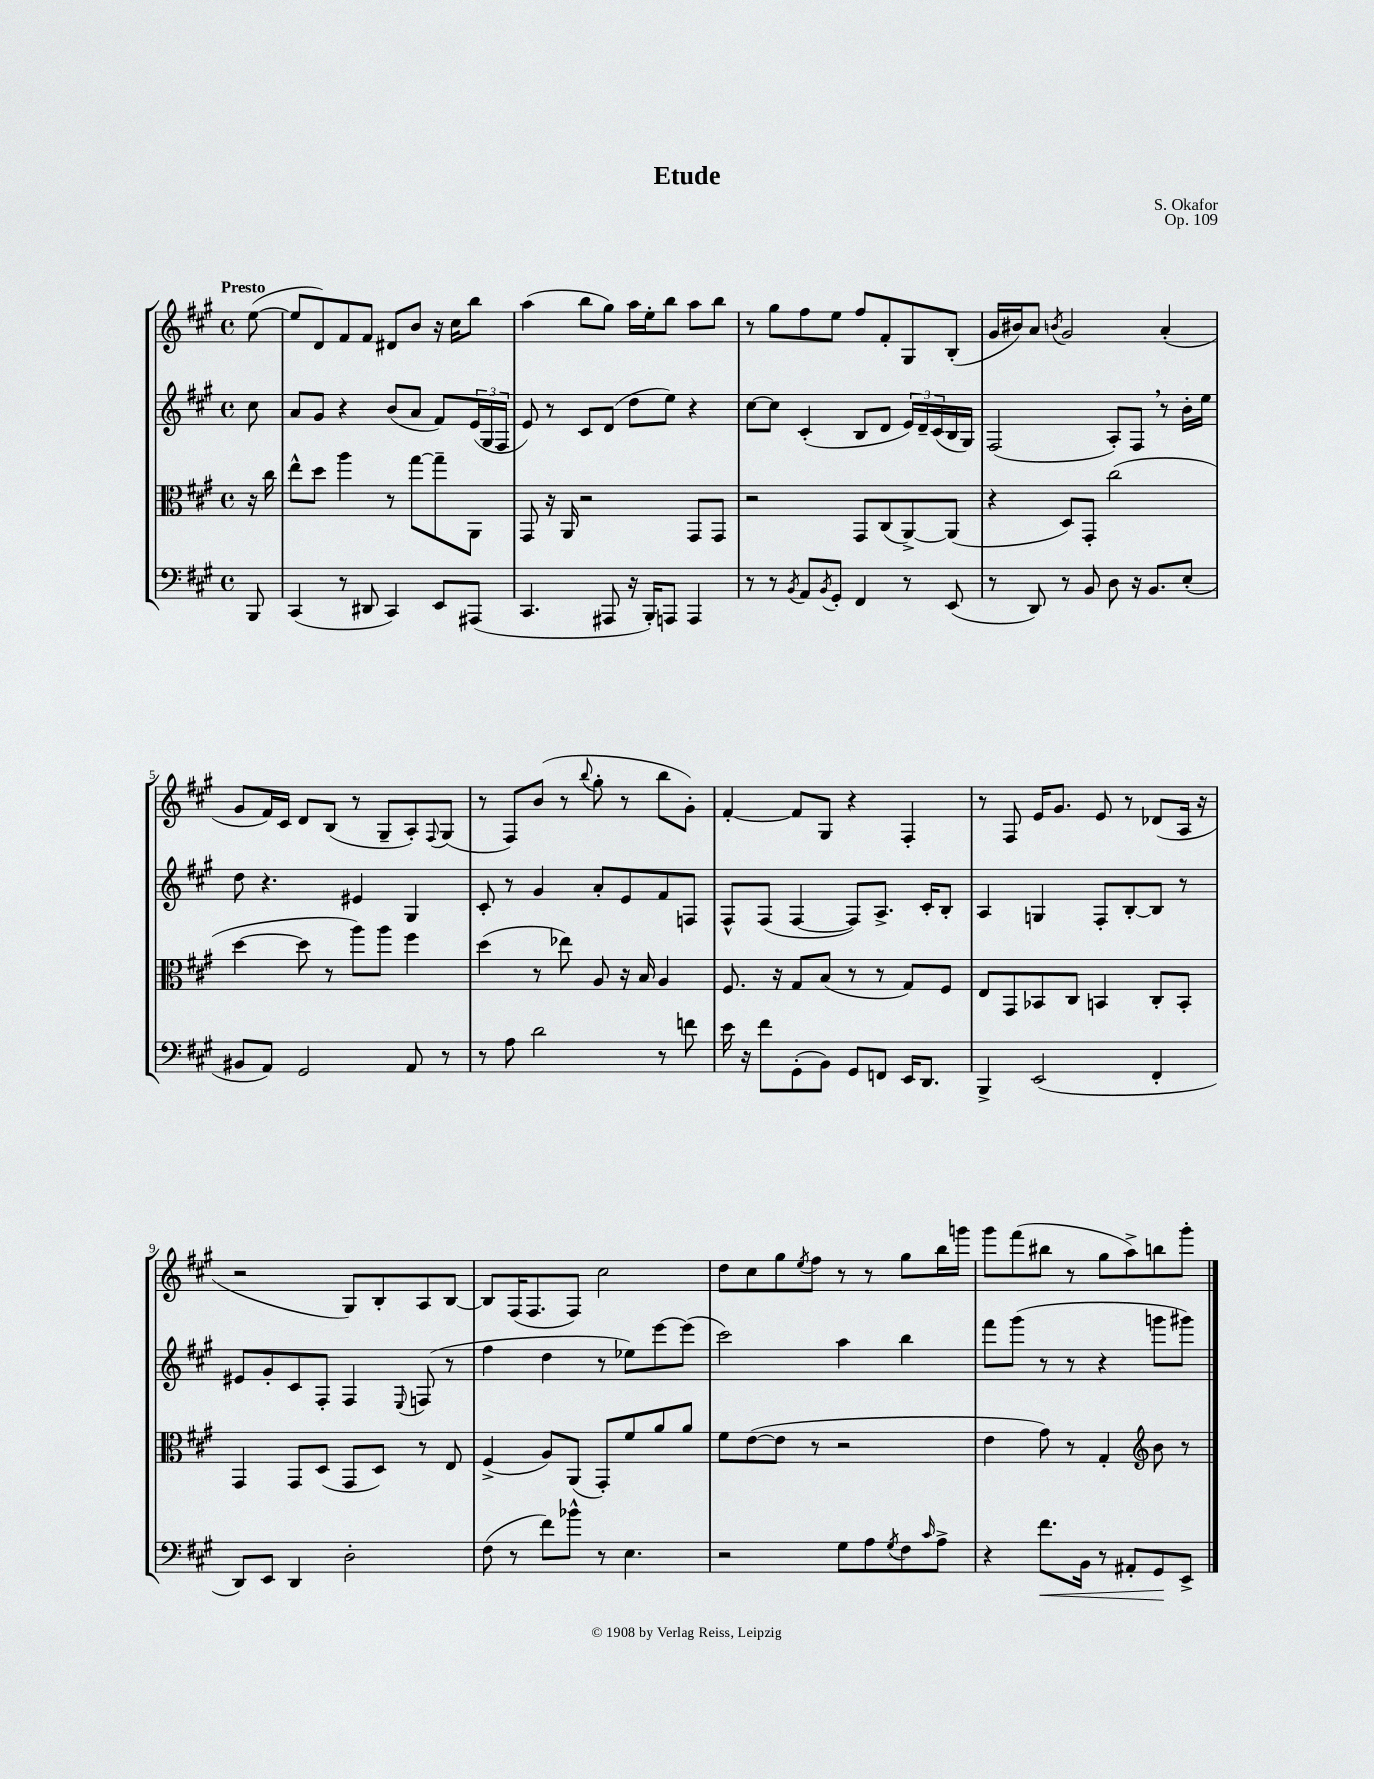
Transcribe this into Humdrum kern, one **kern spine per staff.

**kern	**dynam	**kern	**kern	**kern
*part4	*part4	*part3	*part2	*part1
*staff4	*staff4	*staff3	*staff2	*staff1
*clefF4	*	*clefC3	*clefG2	*clefG2
*k[f#c#g#]	*	*k[f#c#g#]	*k[f#c#g#]	*k[f#c#g#]
*M4/4	*	*M4/4	*M4/4	*M4/4
*met(c)	*	*met(c)	*met(c)	*met(c)
=	=	=	=	=
!	!	!	!	!LO:TX:a:B:t=Presto
8BBB/	.	16r	8cc#\	([8ee\
.	.	16cc#\	.	.
=1	=1	=1	=1	=1
(4CC#/	.	8ee^^\L	8a/L	8ee/L]
.	.	8dd\J	8g#/J	8d/)
8r	.	4aa\	4r	8f#/
8DD#X/	.	.	.	8f#/J
4CC#/)	.	8r	(8b/L	8d#X/L
.	.	[8gg#\L	8a/J	8b/J
8EE/L	.	8gg#~\]	8f#/L)	16r
.	.	.	.	16cc#\KL
(8AAA#X/J	.	8AA\J	(24e/L	8bb\J
.	.	.	24G#/	.
.	.	.	24F#/JJ	.
=2	=2	=2	=2	=2
4.CC#/	.	8GG#/	8e/)	(4aa\
.	.	16r	8r	.
.	.	16AA/	.	.
.	.	2r	8c#/L	8bb\L
8AAA#X/	.	.	(8d/J	8gg#\J)
16r	.	.	8dd\L	16aa\LL
16BBB'/KL)	.	.	.	16ee'\J
8AAAn/J	.	.	8ee\J)	8bb\J
4AAA/	.	8GG#/L	4r	8aa\L
.	.	8GG#/J	.	8bb\J
=3	=3	=3	=3	=3
8r	.	2r	[8cc#\L	8r
8r	.	.	8cc#\J]	8gg#\L
8qBB/	.	.	.	.
8AA/L	.	.	(4c#'/	8ff#\
8qBB/	.	.	.	.
8GG#'/J	.	.	.	8ee\J
4FF#/	.	8GG#/L	8B/L	8ff#/L
.	.	(8C#/	8d/J	8f#'/
8r	.	[8AA^/)	24e/LL)	8G#/
.	.	.	24d~/	.
.	.	.	(24c#/	.
(8EE/	.	(8AA/J]	16B/	(8B'/J
.	.	.	16G#/JJ)	.
=4	=4	=4	=4	=4
8r	.	4r	(2F#/	16g#/LL
.	.	.	.	16b#X/J)
8DD/)	.	.	.	8a/J
.	.	.	.	8qbn/
8r	.	8D/L)	.	2g#/
8BB/	.	8GG#'/J	.	.
8D\	.	(2cc#\	8A'/L)	.
16r	.	.	8F#,/J	.
8.BB/L	.	.	.	.
.	.	.	8r	(4a'/
(8E'/J	.	.	16b'\LL	.
.	.	.	16ee\JJ	.
!!LO:LB:g=z
=5	=5	=5	=5	=5
8BB#X/L	.	[4dd\	8dd\	8g#/L
8AA/J)	.	.	4.r	16f#/L)
.	.	.	.	16c#/JJ
2GG#/	.	8dd\]	.	8d/L
.	.	8r	.	(8B/J
.	.	8aa\L)	4e#X/	8r
.	.	8aa\J	.	8G#~/L
8AA/	.	4ff#\	4G#/	8A'/)
.	.	.	.	8qqF#/
8r	.	.	.	(8G#/J
=6	=6	=6	=6	=6
8r	.	(4dd\	8c#'/	8r
8A\	.	.	8r	8F#/L)
2d\	.	8r	4g#/	(8b/J
.	.	8ee-X\)	.	8r
.	.	.	.	8qqbb/
.	.	8A/	8a'/L	8gg#'\
.	.	16r	8e/	8r
.	.	16B/	.	.
8r	.	4A/	8f#/	8bb\L
8fn\	.	.	8Fn/J	8g#'\J)
=7	=7	=7	=7	=7
16e\	.	8.F#/	8F#^^/L	[4f#'/
16r	.	.	.	.
8f#\L	.	.	(8F#/J	.
.	.	16r	.	.
(8GG#'\	.	8G#/L	[4F#/	8f#/L]
8BB\J)	.	(8B/J	.	8G#/J
8GG#/L	.	8r	8F#/L])	4r
8FFn/J	.	8r	8.A^/J	.
16EE/KL	.	8G#/L)	.	4F#'/
8.DD/J	.	.	16c#'/KL	.
.	.	8F#/J	8B'/J	.
=8	=8	=8	=8	=8
4BBB^/	.	8E/L	4A/	8r
.	.	8GG#/	.	8F#/
(2EE/	.	8BB-X/	4Gn/	16e/KL
.	.	.	.	8.g#/J
.	.	8C#/J	.	.
.	.	4BBn/	8F#'/L	8e/
.	.	.	[8B'/	8r
4FF#'/	.	8C#'/L	8B/J]	(8d-X/L
.	.	8BB'/J	8r	16A/Jk
.	.	.	.	16r
!!LO:LB:g=z
=9	=9	=9	=9	=9
8DD/L)	.	4GG#/	8e#X/L	2r
8EE/J	.	.	8g#'/	.
4DD/	.	8GG#/L	8c#/	.
.	.	(8D/J	8F#'/J	.
2D'\	.	8GG#/L	4F#/	8G#/L)
.	.	8D/J)	.	8B'/
.	.	.	8qqE/	.
.	.	8r	(8Fn/	8A/
.	.	8E/	8r	[8B/J
=10	=10	=10	=10	=10
(8F#\	.	(4F#^/	4ff#\	8B/L]
8r	.	.	.	(16F#/K
.	.	.	.	8.F#/
8f#\L)	.	8A/L)	4dd\	.
8b-X^^\J	.	(8AA/J	.	8F#/J)
8r	.	8GG#'/L)	8r	2cc#\
4.E\	.	8f#/	8ee-X\L)	.
.	.	8a/	[8eee\	.
.	.	8a/J	(8eee\J]	.
=11	=11	=11	=11	=11
2r	.	8f#\L	2ccc#\)	8dd\L
.	.	([8e\	.	8cc#\
.	.	8e\J]	.	8gg#\
.	.	.	.	8qee/
.	.	8r	.	8ff#\J
8G#\L	.	2r	4aa\	8r
8A\	.	.	.	8r
8qG#/	.	.	.	.
8F#\	.	.	4bb\	8gg#\L
16qqc#/	.	.	.	.
8A^\J	.	.	.	16bb\L
.	.	.	.	16gggn\JJ
=12	=12	=12	=12	=12
4r	.	4e\	8fff#\L	8ggg#\L
.	.	.	(8ggg#\J	(8fff#\
!	!LO:HP:b	!	!	!
8.f#\L	<	8g#\)	8r	8bb#X\J
.	.	8r	8r	8r
16BB\Jk	.	.	.	.
8r	.	4G#'/	4r	8gg#\L
8AA#X'/L	.	.	.	8aa^\)
*	*	*clefG2	*	*
8GG#/	.	8b\	8gggn\L	8bbn\
8EE^/J	[	8r	8ggg#X\J)	8ggg#'\J
==	==	==	==	==
*-	*-	*-	*-	*-
